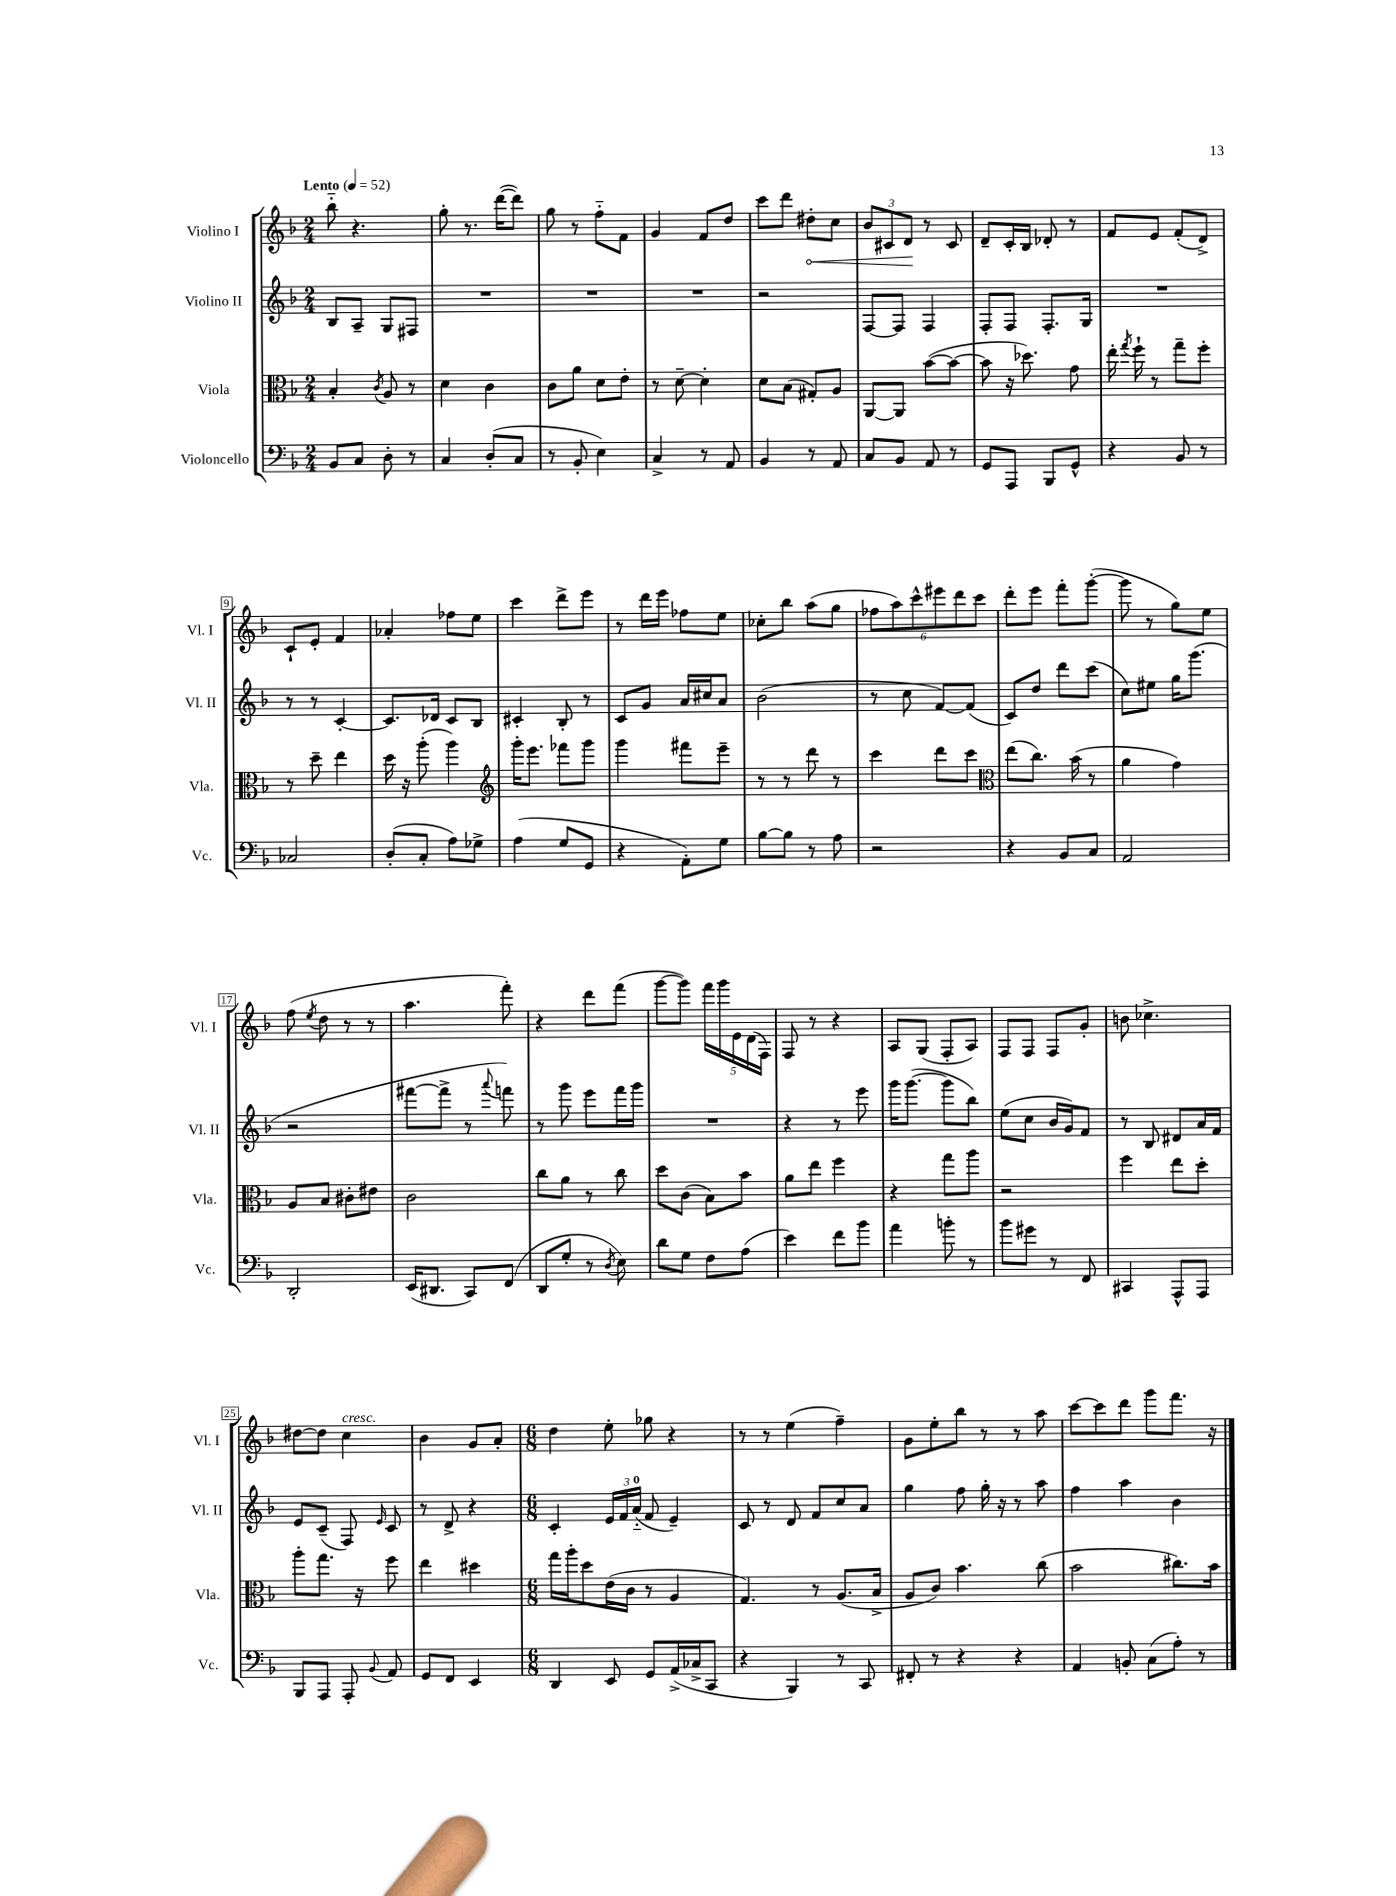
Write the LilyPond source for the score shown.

<<
\new StaffGroup <<
\new Staff = "s0" \with { instrumentName = "Violino I" shortInstrumentName = "Vl. I" } {
    \clef treble \key f \major \numericTimeSignature \time 2/4 \tempo "Lento" 4 = 52
    \autoBeamOff bes''8-_ r4. |
    g''8-. r8. d'''16[~( d'''8]) |
    g''8 r8 f''8[-_ f'8] |
    g'4 f'8[ d''8] |
    c'''8[ d'''8] \once \override Hairpin.circled-tip = ##t dis''8[-.\< c''8] |
    \tuplet 3/2 { bes'8[ cis'8 d'8]\! } r8 cis'8 |
    d'8[-- c'16-. bes16] des'8-. r8 |
    f'8[ e'8] f'8[-.( d'8]->) |
    c'8[-! e'8]-. f'4 |
    aes'4-. fes''8[ e''8] |
    c'''4 d'''8[-> e'''8] |
    r8 d'''16[ e'''16] fes''8[ e''8] |
    ces''8[-. bes''8] a''8[( g''8] |
    \tuplet 6/4 { fes''8[ a''8) c'''8-^ eis'''8 d'''8 c'''8] } |
    d'''8[-. e'''8] f'''8[-. g'''8]~-.( |
    g'''8 r8 g''8[) e''8] |
    f''8( \acciaccatura { e''8 } d''8 r8 r8 |
    a''4. f'''8-.) |
    r4 d'''8[ f'''8]( |
    g'''8[~ g'''8]) \tuplet 5/4 { f'''16[ g'''16 e'16 d'16( f16]) } |
    f8 r8 r4 |
    a8[ g8]( f8[-. a8]) |
    f8[ f8] f8[ g'8]-. |
    b'8 ces''4.-> |
    dis''8[~ dis''8] c''4^\markup { \italic "cresc." } |
    bes'4 g'8[ a'8]-. |
    \numericTimeSignature \time 6/8 d''4 e''8-. ges''8 r4 |
    r8 r8 e''4( f''4--) |
    g'8[ e''8-. bes''8] r8 r8 a''8 |
    c'''8[~ c'''8 d'''8] g'''8[ f'''8.] r16 \bar "|." |
}
\new Staff = "s1" \with { instrumentName = "Violino II" shortInstrumentName = "Vl. II" } {
    \clef treble \key f \major \numericTimeSignature \time 2/4
    \autoBeamOff bes8[ a8]-- g8[ fis8] |
    R2 |
    R2 |
    R2 |
    r2 |
    f8[~ f8] f4 |
    f8[-. f8] f8.[-. g16] |
    R2 |
    r8 r8 c'4~-. |
    c'8.[ des'16] c'8[ bes8] |
    cis'4-. bes8-. r8 |
    c'8[ g'8] a'16[ cis''16 a'8] |
    bes'2( |
    r8 c''8 f'8[~) f'8]( |
    c'8[) d''8] d'''8[ c'''8]( |
    c''8[) eis''8] g''16[ g'''8.]( |
    r2 |
    fis'''8[~ fis'''8]-> r8 \appoggiatura { a'''8 } f'''8) |
    r8 g'''8 e'''8[ f'''16 g'''16] |
    R2 |
    r4 r8 e'''8 |
    g'''16[ g'''8.]~( g'''8[ bes''8]) |
    e''8[( c''8] bes'16[ g'16) f'8] |
    r8 bes8 dis'8[ a'16 f'16] |
    e'8[ c'8]--( f8) \grace { e'16 } c'8 |
    r8 d'8-> r4 |
    \numericTimeSignature \time 6/8 c'4-. \tuplet 3/2 { e'16[ f'16 a'16]-0-_( } f'8 e'4--) |
    c'8 r8 d'8 f'8[ c''8 a'8] |
    g''4 f''8 g''16-. r16 r8 a''8 |
    f''4 a''4 bes'4 \bar "|." |
}
\new Staff = "s2" \with { instrumentName = "Viola" shortInstrumentName = "Vla." } {
    \clef alto \key f \major \numericTimeSignature \time 2/4
    \autoBeamOff bes4-. \acciaccatura { c'8 } a8 r8 |
    d'4 c'4 |
    c'8[ a'8] d'8[ e'8]-. |
    r8 d'8~-- d'4-. |
    d'8[ bes8]( gis8[-.) a8] |
    a,8[~ a,8] bes'8[~( bes'8]~ |
    bes'8 r16 des''8.) g'8 |
    e''16-. \acciaccatura { g''8 } f''16-! r8 g''8[-- f''8]-. |
    r8 d''8-- e''4 |
    d''16 r16 a''8-.( a''4) |
    \clef treble g'''16[-. e'''8.] fes'''8[ g'''8] |
    g'''4 fis'''8[ e'''8]-- |
    r8 r8 d'''8 r8 |
    c'''4 d'''8[ c'''8] |
    \clef alto e''8[( c''8.]) bes'16( r8 |
    a'4 g'4) |
    a8[ bes8] cis'8[-. eis'8] |
    c'2 |
    c''8[ a'8] r8 c''8 |
    d''8[ c'8]( bes8[) bes'8] |
    a'8[ e''8] f''4 |
    r4 g''8[ a''8] |
    r2 |
    f''4 e''8[ d''8]-. |
    a''8[-. g''8.] r16 f''8 |
    e''4 dis''4 |
    \numericTimeSignature \time 6/8 g''16[ a''16-. d''8 e'16( c'16] r8 a4 |
    g4.) r8 a8.[( bes16]-> |
    a8[ c'8]) bes'4. c''8( |
    bes'2 cis''8.[) bes'16] \bar "|." |
}
\new Staff = "s3" \with { instrumentName = "Violoncello" shortInstrumentName = "Vc." } {
    \clef bass \key f \major \numericTimeSignature \time 2/4
    \autoBeamOff bes,8[ c8] d8-. r8 |
    c4 d8[-.( c8] |
    r8 bes,8-. e4) |
    c4-> r8 a,8 |
    bes,4 r8 a,8 |
    c8[ bes,8] a,8 r8 |
    g,8[ a,,8] bes,,8[ g,8]-^ |
    r4 bes,8 r8 |
    ces2 |
    d8[-.( c8]-. a8[) ges8]-> |
    a4( g8[ g,8] |
    r4 a,8[-.) g8] |
    bes8[~ bes8] r8 a8 |
    r2 |
    r4 bes,8[ c8] |
    a,2 |
    d,2-. |
    e,16[( dis,8.] c,8[) f,8]( |
    d,8[ g8]-. r8 \acciaccatura { d8 } e8) |
    d'8[ g8] f8[ a8]( |
    e'4) f'8[ bes'8] |
    a'4 b'8-. r8 |
    bes'8[ gis'8] r8 f,8 |
    cis,4 a,,8[-^ a,,8] |
    bes,,8[ a,,8] a,,8-. \appoggiatura { bes,8 } a,8 |
    g,8[ f,8] e,4 |
    \numericTimeSignature \time 6/8 d,4 e,8 g,8[ a,16->( ces16-> c,8] |
    r4 bes,,4) r8 c,8 |
    fis,8-. r8 r4 r4 |
    a,4 b,8-. c8[( a8]-.) r8 \bar "|." |
}
>>
>>
\layout { \context { \Score \override BarNumber.stencil = #(make-stencil-boxer 0.1 0.3 ly:text-interface::print) } }
